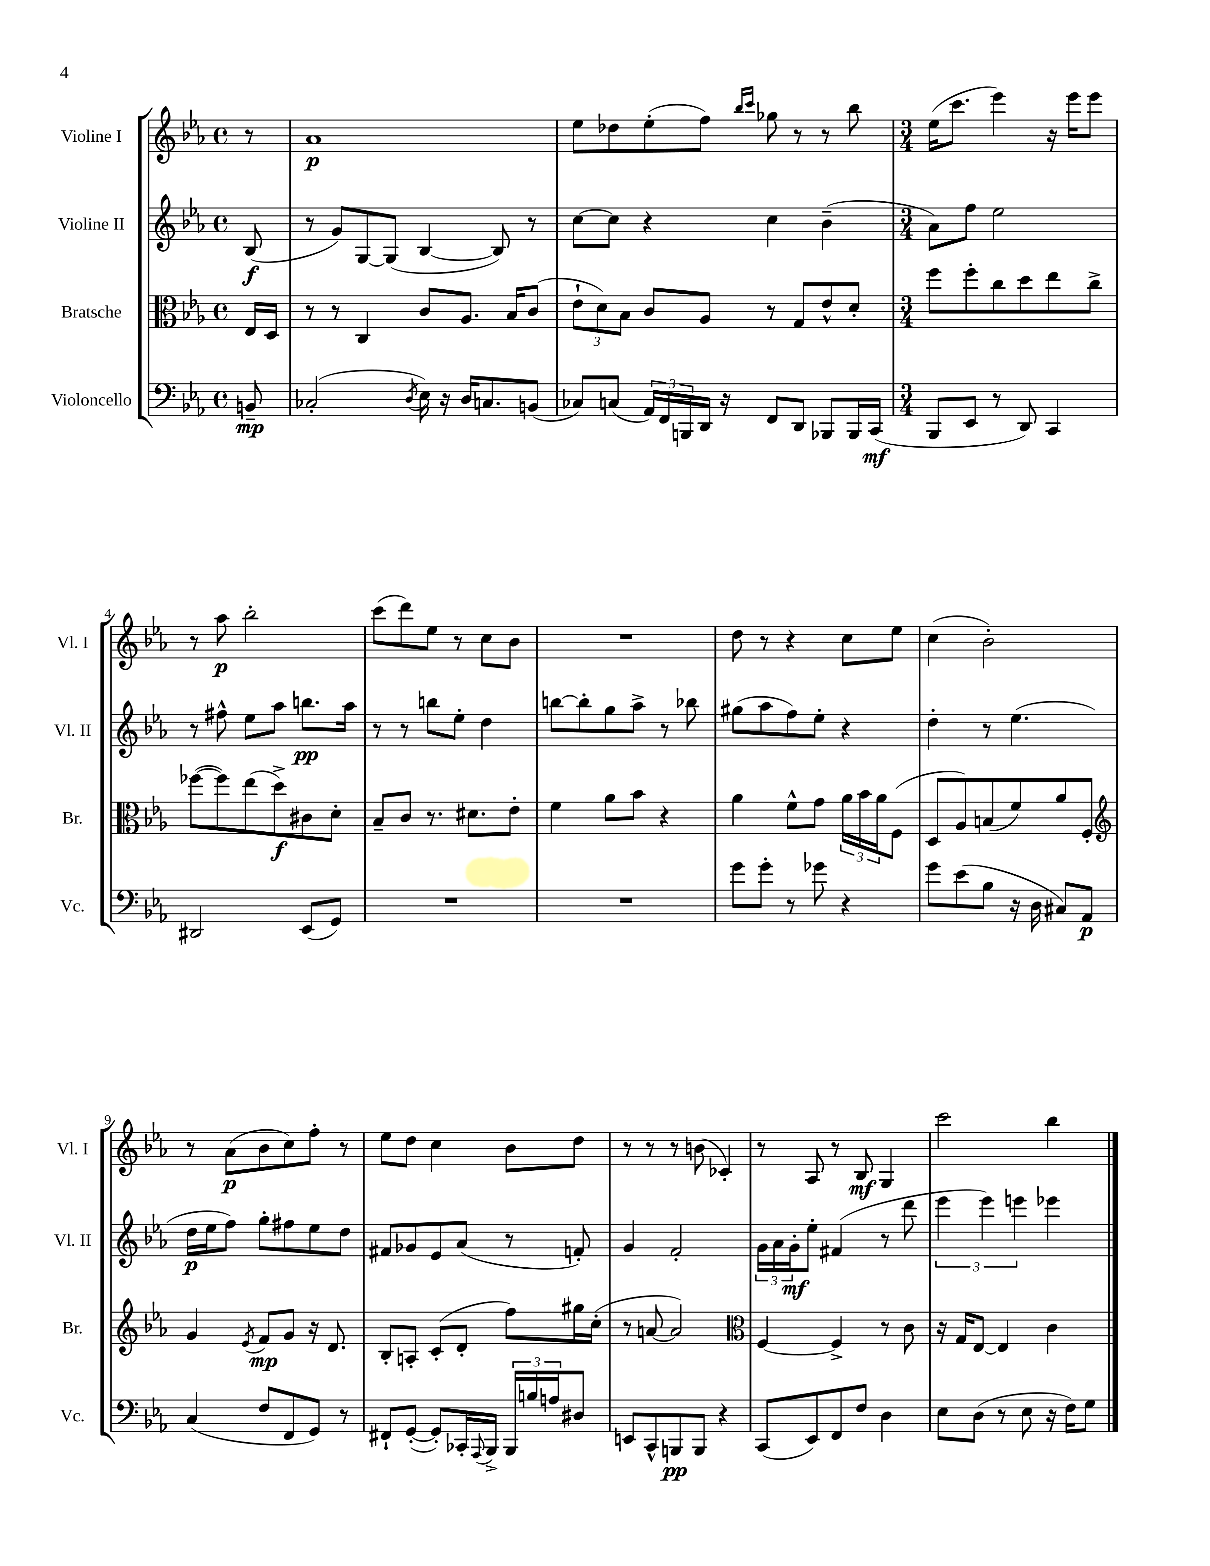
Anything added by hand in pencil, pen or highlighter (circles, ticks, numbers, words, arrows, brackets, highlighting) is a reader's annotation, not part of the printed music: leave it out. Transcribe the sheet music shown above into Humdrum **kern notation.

**kern	**dynam	**kern	**dynam	**kern	**dynam	**kern	**dynam
*part4	*part4	*part3	*part3	*part2	*part2	*part1	*part1
*staff4	*staff4	*staff3	*staff3	*staff2	*staff2	*staff1	*staff1
*I"Violoncello	*	*I"Bratsche	*	*I"Violine II	*	*I"Violine I	*
*I'Vc.	*	*I'Br.	*	*I'Vl. II	*	*I'Vl. I	*
*clefF4	*	*clefC3	*	*clefG2	*	*clefG2	*
*k[b-e-a-]	*	*k[b-e-a-]	*	*k[b-e-a-]	*	*k[b-e-a-]	*
*M4/4	*	*M4/4	*	*M4/4	*	*M4/4	*
*met(c)	*	*met(c)	*	*met(c)	*	*met(c)	*
=	=	=	=	=	=	=	=
8BBn~/	mp	16E-/LL	.	(8B-/	f	8r	.
.	.	16D/JJ	.	.	.	.	.
=1	=1	=1	=1	=1	=1	=1	=1
(2C-X'/	.	8r	.	8r	.	1a-	p
.	.	8r	.	8g/L)	.	.	.
.	.	4C/	.	[8G/	.	.	.
.	.	.	.	(8G/J]	.	.	.
8qD/	.	.	.	.	.	.	.
16E-\)	.	8c/L	.	[4B-/	.	.	.
16r	.	.	.	.	.	.	.
16D/KL	.	8.A-/J	.	.	.	.	.
8.Cn/	.	.	.	.	.	.	.
.	.	.	.	8B-/])	.	.	.
.	.	16B-/KL	.	.	.	.	.
(8BBn/J	.	(8c/J	.	8r	.	.	.
=2	=2	=2	=2	=2	=2	=2	=2
8C-X/L)	.	12e-`\L	.	[8cc\L	.	8ee-\L	.
.	.	12d\)	.	.	.	.	.
(8Cn/J	.	.	.	8cc\J]	.	8dd-X\	.
.	.	12B-\J	.	.	.	.	.
24AA-/LL)	.	8c/L	.	4r	.	(8ee-'\	.
24FF/	.	.	.	.	.	.	.
24BBBn/	.	.	.	.	.	.	.
16DD/JJ	.	8A-/J	.	.	.	8ff\J)	.
16r	.	.	.	.	.	.	.
.	.	.	.	.	.	16qqbb-/LL	.
.	.	.	.	.	.	16qqccc/JJ	.
8FF/L	.	8r	.	4cc\	.	8gg-X\	.
8DD/J	.	8G/L	.	.	.	8r	.
8BBB-X/L	.	8e-^^/	.	(4b-~\	.	8r	.
16BBB-/L	.	8d'/J	.	.	.	8bb-\	.
(16CC/JJ	mf	.	.	.	.	.	.
=3	=3	=3	=3	=3	=3	=3	=3
*M3/4	*	*M3/4	*	*M3/4	*	*M3/4	*
8BBB-/L	.	8ff\L	.	8a-\L)	.	(16ee-\KL	.
.	.	.	.	.	.	8.ccc\J	.
8EE-/J	.	8ff'\	.	8ff\J	.	.	.
8r	.	8cc\	.	2ee-\	.	4eee-\)	.
8DD/)	.	8dd\	.	.	.	.	.
4CC/	.	8ee-\	.	.	.	16r	.
.	.	.	.	.	.	16eee-\KL	.
.	.	8cc^\J	.	.	.	8eee-\J	.
!!LO:LB:g=z
=4	=4	=4	=4	=4	=4	=4	=4
2DD#X/	.	([8ff-X\L	.	8r	.	8r	.
.	.	8ff-\])	.	8ff#X^^\	.	8aa-\	p
.	.	(8ee-\	.	8ee-\L	.	2bb-'\	.
.	.	8dd^\)	f	8aa-\J	.	.	.
(8EE-/L	.	8c#X\	.	8.bbn\L	pp	.	.
8GG/J)	.	8d'\J	.	.	.	.	.
.	.	.	.	16aa-\Jk	.	.	.
=5	=5	=5	=5	=5	=5	=5	=5
2.r	.	8B-~/L	.	8r	.	(8ccc\L	.
.	.	8c/J	.	8r	.	8ddd\)	.
.	.	8.r	.	8bbn\L	.	8ee-\J	.
.	.	.	.	8ee-'\J	.	8r	.
.	.	8.d#X\L	.	.	.	.	.
.	.	.	.	4dd\	.	8cc\L	.
.	.	8e-'\J	.	.	.	8b-\J	.
=6	=6	=6	=6	=6	=6	=6	=6
2.r	.	4f\	.	[8bbn\L	.	2.r	.
.	.	.	.	8bb'\]	.	.	.
.	.	8a-\L	.	8gg\	.	.	.
.	.	8b-\J	.	8aa-^\J	.	.	.
.	.	4r	.	8r	.	.	.
.	.	.	.	8bb-X\	.	.	.
=7	=7	=7	=7	=7	=7	=7	=7
8g\L	.	4a-\	.	(8gg#X\L	.	8dd\	.
8g'\J	.	.	.	8aa-\	.	8r	.
8r	.	8f^^\L	.	8ff\)	.	4r	.
8g-X\	.	8g\J	.	8ee-'\J	.	.	.
4r	.	24a-\LL	.	4r	.	8cc\L	.
.	.	24b-\	.	.	.	.	.
.	.	24a-\J	.	.	.	.	.
.	.	(8F\J	.	.	.	8ee-\J	.
=8	=8	=8	=8	=8	=8	=8	=8
8g\L	.	8D/L	.	4dd'\	.	(4cc\	.
(8e-\	.	8A-/)	.	.	.	.	.
8B-\J	.	(8Bn/	.	8r	.	2b-'\)	.
16r	.	8f/)	.	(4.ee-\	.	.	.
16D\	.	.	.	.	.	.	.
8C#X/L)	.	8a-/	.	.	.	.	.
8AA-/J	p	8F'/J	.	.	.	.	.
!!LO:LB:g=z
=9	=9	=9	=9	=9	=9	=9	=9
*	*	*clefG2	*	*	*	*	*
(4C/	.	4g/	.	16dd\LL	p	8r	.
.	.	.	.	16ee-\J	.	.	.
.	.	.	.	8ff\J)	.	(8a-\L	p
.	.	8qe-/	.	.	.	.	.
8F/L	.	8f/L	mp	8gg'\L	.	8b-\	.
8FF/	.	8g/J	.	8ff#X\	.	8cc\)	.
8GG/J)	.	16r	.	8ee-\	.	8ff'\J	.
.	.	8.d/	.	.	.	.	.
8r	.	.	.	8dd\J	.	8r	.
=10	=10	=10	=10	=10	=10	=10	=10
8FF#X`/L	.	8B-'/L	.	8f#X/L	.	8ee-\L	.
([8GG'/J	.	8An'/J	.	8g-X/	.	8dd\J	.
8GG'/L])	.	(8c'/L	.	8e-/	.	4cc\	.
16CC-X'/L	.	8d'/J	.	(8a-/J	.	.	.
8qqAAA-/	.	.	.	.	.	.	.
16BBB-^/JJ	.	.	.	.	.	.	.
24BBB-/LL	.	8ff\L)	.	8r	.	8b-\L	.
24Bn/	.	.	.	.	.	.	.
24An/J	.	.	.	.	.	.	.
8D#X/J	.	16gg#X\L	.	8fn'/)	.	8dd\J	.
.	.	(16cc'\JJ	.	.	.	.	.
=11	=11	=11	=11	=11	=11	=11	=11
8EEn/L	.	8r	.	4g/	.	8r	.
8CC^^/	.	[8an/	.	.	.	8r	.
8BBBn/	pp	2a/])	.	2f'/	.	8r	.
8BBB/J	.	.	.	.	.	(8bn\	.
4r	.	.	.	.	.	4c-X'/)	.
=12	=12	=12	=12	=12	=12	=12	=12
*	*	*clefC3	*	*	*	*	*
(8CC/L	.	[4F/	.	24g\LL	.	8r	.
.	.	.	.	24a-\	.	.	.
.	.	.	.	24g'\J	mf	.	.
8EE-/)	.	.	.	8ee-'\J	.	8A-/	.
8FF/	.	4F^/]	.	(4f#X/	.	8r	.
8F/J	.	.	.	.	.	8B-/	mf
4D\	.	8r	.	8r	.	4G/	.
.	.	8c\	.	8ddd\	.	.	.
=13	=13	=13	=13	=13	=13	=13	=13
8E-\L	.	16r	.	6eee-\	.	2ccc\	.
.	.	16G/KL	.	.	.	.	.
(8D\J	.	[8E-/J	.	.	.	.	.
.	.	.	.	6eee-\)	.	.	.
8r	.	4E-/]	.	.	.	.	.
.	.	.	.	6eeen\	.	.	.
8E-\	.	.	.	.	.	.	.
16r	.	4c\	.	4eee-X\	.	4bb-\	.
16F\KL)	.	.	.	.	.	.	.
8G\J	.	.	.	.	.	.	.
==	==	==	==	==	==	==	==
*-	*-	*-	*-	*-	*-	*-	*-
